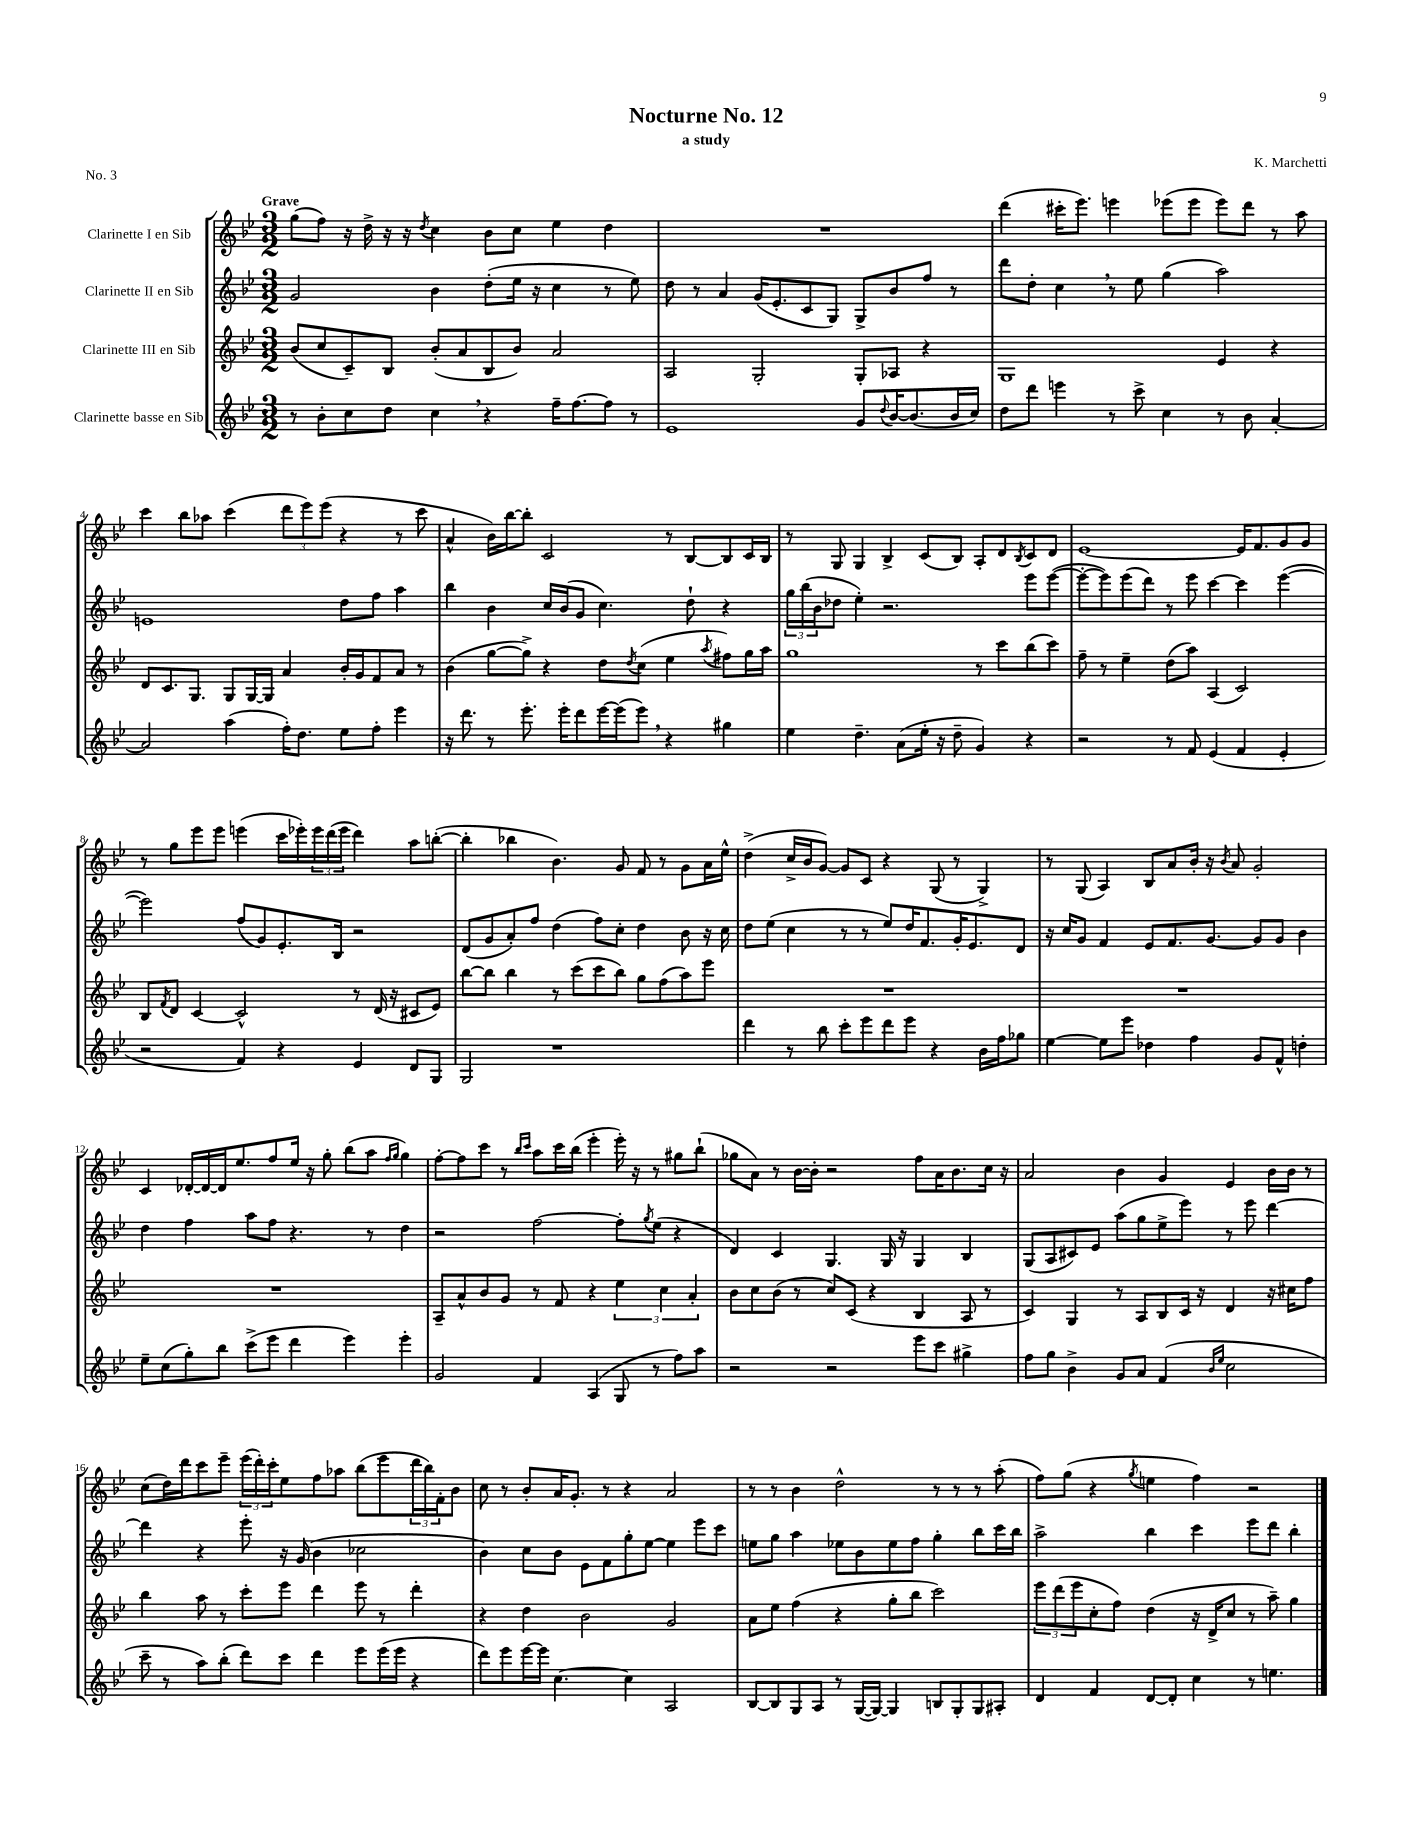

**kern	**kern	**kern	**kern
*staff4	*staff3	*staff2	*staff1
*clefG2	*clefG2	*clefG2	*clefG2
*k[b-e-]	*k[b-e-]	*k[b-e-]	*k[b-e-]
*M3/2	*M3/2	*M3/2	*M3/2
8r	(8b-	2g	(8gg
8b-'	8cc	.	8ff)
8cc	8c~)	.	16r
.	.	.	16dd^
8dd	8B-	.	16r
.	.	.	16r
.	.	.	8qdd
4cc	(8b-'	4b-	4cc
.	8a	.	.
4r	8B-	(8dd'	8b-
.	8b-)	16ee-	8cc
.	.	16r	.
16ff~	2a	4cc	4ee-
[8.ff	.	.	.
8ff]	.	8r	4dd
8r	.	8ee-)	.
=	=	=	=
1e-	2A	8dd	1.r
.	.	8r	.
.	.	4a	.
.	2G'	(16g	.
.	.	8.e-'	.
.	.	8c	.
.	.	8G)	.
8g	8G'	8G^	.
8qqdd	.	.	.
[16b-	8A-	8b-	.
(8.b-]	.	.	.
.	4r	8ff	.
16b-	.	8r	.
16cc)	.	.	.
=	=	=	=
8dd	1G	8ddd	(4ddd
8ddd	.	8dd'	.
4eee	.	4cc	16ccc#'
.	.	.	8.eee-)
8r	.	8r	4eee
8ccc^	.	8ee-	.
4cc	.	(4gg	(8eee-
.	.	.	8eee-
8r	4e-	2aa)	8eee-)
8b-	.	.	8ddd
[4a'	4r	.	8r
.	.	.	8aa
=	=	=	=
2a]	8d	1e	4ccc
.	8.c	.	.
.	.	.	8bb-
.	8.G	.	.
.	.	.	8aa-
(4aa	8G	.	(4ccc
.	[16G	.	.
.	16G]	.	.
16ff')	4a	.	12ddd
8.dd	.	.	.
.	.	.	12eee-)
.	.	.	(12eee-
8ee-	16b-'	8dd	4r
.	16g	.	.
8ff'	8f	8ff	.
4eee-	8a	4aa	8r
.	8r	.	8ccc
=	=	=	=
16r	(4b-	4bb-	4a^^
8.ddd	.	.	.
8r	[8gg	4b-	16b-)
.	.	.	[16bb-
8.eee-'	8gg^])	.	8bb-']
.	4r	16cc	2c
16eee-'	.	(16b-	.
8ddd	.	8g	.
[16eee-	8dd	4.cc)	.
(16eee-]	.	.	.
.	8qdd	.	.
8eee-)	(8cc	.	.
4r	4ee-	.	8r
.	.	8dd`	[8B-
.	8qaa	.	.
4gg#	8ff#)	4r	8B-]
.	16gg	.	16c
.	16aa	.	16B-
=	=	=	=
4ee-	1gg	24gg	8r
.	.	(24bb-	.
.	.	24b-	.
.	.	8dd-	8G
4.dd~	.	4ee-')	4G
.	.	2.r	4B-^
(8a	.	.	.
16ee-'	.	.	(8c
16r	.	.	.
8dd~	.	.	8B-)
4g)	8r	.	8A'
.	8ccc	.	8d
.	.	.	8qB-
4r	(8bb-	8eee-	8c
.	8ccc)	([8eee-	8d
=	=	=	=
2r	8ff~	8eee-'_	[1e-
.	8r	8eee-])	.
.	4ee-~	(8eee-	.
.	.	8ddd)	.
8r	(8dd	8r	.
8f	8aa)	8eee-	.
(4e-	(4A	[4ccc	.
4f	2c)	4ccc]	16e-]
.	.	.	8.f
4e-'	.	([4eee-	8g
.	.	.	8g
=	=	=	=
2r	8B-	2eee-])	8r
.	8qf	.	.
.	8d	.	8gg
.	[4c	.	8eee-
.	.	.	8eee-
4f)	2c^^]	(8ff	(4eee
.	.	8g)	.
4r	.	8.e-'	16ccc
.	.	.	16eee-')
.	.	.	24eee-
.	.	.	(24ddd
.	.	16B-	.
.	.	.	24eee-
4e-	8r	2r	4ddd)
.	(16d	.	.
.	16r	.	.
8d	8c#	.	8aa
8G	8e-)	.	([8bb'
=	=	=	=
2G	[8bb-	(8d	4bb']
.	8bb-]	8g	.
.	4bb-	8a')	4bb-
.	.	8ff	.
1r	8r	(4dd	4.b-)
.	(8ccc	.	.
.	8ccc	8ff)	.
.	8bb-)	8cc'	8g
.	8gg	4dd	8f
.	(8ff	.	8r
.	8aa)	8b-	8g
.	8eee-	16r	16a
.	.	16cc	16ee-^^
=	=	=	=
4ddd	1.r	8dd	(4dd^
.	.	(8ee-	.
8r	.	4cc	16cc^
.	.	.	16b-
8bb-	.	.	[8g)
8ccc'	.	8r	8g]
8eee-	.	8r	8c
8ddd	.	8ee-)	4r
8eee-	.	16dd	.
.	.	8.f	.
4r	.	.	(8G
.	.	16g'	8r
.	.	8.e-	.
16b-	.	.	4G^)
16ff	.	.	.
8gg-	.	8d	.
=	=	=	=
[4ee-	1.r	16r	8r
.	.	16cc	.
.	.	8g	(8G
8ee-]	.	4f	4A)
8eee-	.	.	.
4dd-	.	8e-	8B-
.	.	8.f	8a
4ff	.	.	16b-'
.	.	[8.g	16r
.	.	.	8qb-
.	.	.	8a
8g	.	8g]	2g'
8f^^	.	8g	.
4dd'	.	4b-	.
=	=	=	=
8ee-~	1.r	4dd	4c
(8cc	.	.	.
8gg')	.	4ff	[16d-'
.	.	.	16d-_
8bb-	.	.	16d-]
.	.	.	8.ee-
(8ccc^	.	8aa	.
8eee-	.	8ff	8ff
4ddd	.	4.r	16ee-
.	.	.	16r
.	.	.	8gg'
4eee-)	.	.	(8bb-
.	.	8r	8aa
.	.	.	16qqff
.	.	.	16qqgg
4eee-'	.	4dd	4gg)
=	=	=	=
2g	8A~	2r	[8ff'
.	8a^^	.	8ff]
.	8b-	.	8ccc
.	8g	.	8r
.	.	.	16qqbb-
.	.	.	16qqccc
4f	8r	[2ff	8aa
.	8f	.	16ccc
.	.	.	(16bb-
(4A	4r	.	4eee-'
8G	6ee-	8ff']	16eee-')
.	.	.	16r
.	.	8qgg	.
8r	.	(8ee-	8r
.	6cc	.	.
8ff)	.	4r	8gg#
.	6a'	.	.
8aa	.	.	(8bb-`
=	=	=	=
2r	8b-	4d)	8gg-
.	8cc	.	8a)
.	(8b-	4c	8r
.	8r	.	[16b-
.	.	.	16b-']
2r	8cc)	4.G	2r
.	(8c	.	.
.	4r	.	.
.	.	16G	.
.	.	16r	.
8eee-	4B-	4G	8ff
8ccc	.	.	16a
.	.	.	8.b-
4gg#^	8A	4B-	.
.	8r	.	16cc
.	.	.	16r
=	=	=	=
8ff	4c)	(8G	2a
8gg	.	8A	.
4b-^	4G	8c#)	.
.	.	8e-	.
8g	8r	(8aa	4b-
8a	8A	8gg	.
(4f	8B-	8ee-^	4g
.	16c	8eee-)	.
.	16r	.	.
16qqb-	.	.	.
16qqee-	.	.	.
2cc	4d	8r	4e-
.	.	8eee-	.
.	16r	[4ddd	16b-
.	16cc#	.	16b-
.	8ff	.	8r
=	=	=	=
8ccc~	4bb-	4ddd]	(8cc
8r	.	.	16dd)
.	.	.	16ddd
8aa)	8aa	4r	8ccc
(8bb-'	8r	.	8eee-~
8ddd)	8ccc'	8eee-'	(24eee-
.	.	.	24ddd')
.	.	.	24ccc'
8ccc	8eee-	16r	8ee-
.	.	(16g	.
4ddd	4ddd	4b-	8ff
.	.	.	8aa-
8eee-	8eee-	2cc-	(8bb-
(16eee-	8r	.	8eee-
16eee-	.	.	.
4r	4ddd'	.	24ddd
.	.	.	24bb-)
.	.	.	24f'
.	.	.	8b-
=	=	=	=
8ddd)	4r	4b-)	8cc
8eee-	.	.	8r
[16eee-	4dd	8cc	8b-'
16eee-]	.	.	.
[4.cc	.	8b-	16a
.	.	.	8.g'
.	2b-	8e-	.
.	.	8f	8r
4cc]	.	8gg'	4r
.	.	[8ee-	.
2A	2g	4ee-]	2a
.	.	8eee-	.
.	.	8ccc	.
=	=	=	=
[8B-	8a	8ee	8r
8B-]	8ee-	8gg	8r
8G	(4ff	4aa	4b-
8A	.	.	.
8r	4r	8ee-	2dd^^
([16G	.	8b-	.
16G_)	.	.	.
4G]	8gg'	8ee-	.
.	8bb-	8ff	.
8B	2ccc)	4gg'	8r
8G'	.	.	8r
8G	.	8bb-	8r
8A#'	.	16ccc	(8aa'
.	.	16bb-	.
=	=	=	=
4d	12eee-	2aa^	8ff)
.	(12ddd	.	.
.	.	.	(8gg
.	12eee-	.	.
4f	8cc'	.	4r
.	8ff)	.	.
.	.	.	8qgg
[8d	(4dd	4bb-	4ee
8d']	.	.	.
4cc	16r	4ccc	4ff)
.	16d^	.	.
.	8cc	.	.
8r	8r	8eee-	2r
4.ee	8aa~)	8ddd	.
.	4gg	4bb-'	.
==	==	==	==
*-	*-	*-	*-
